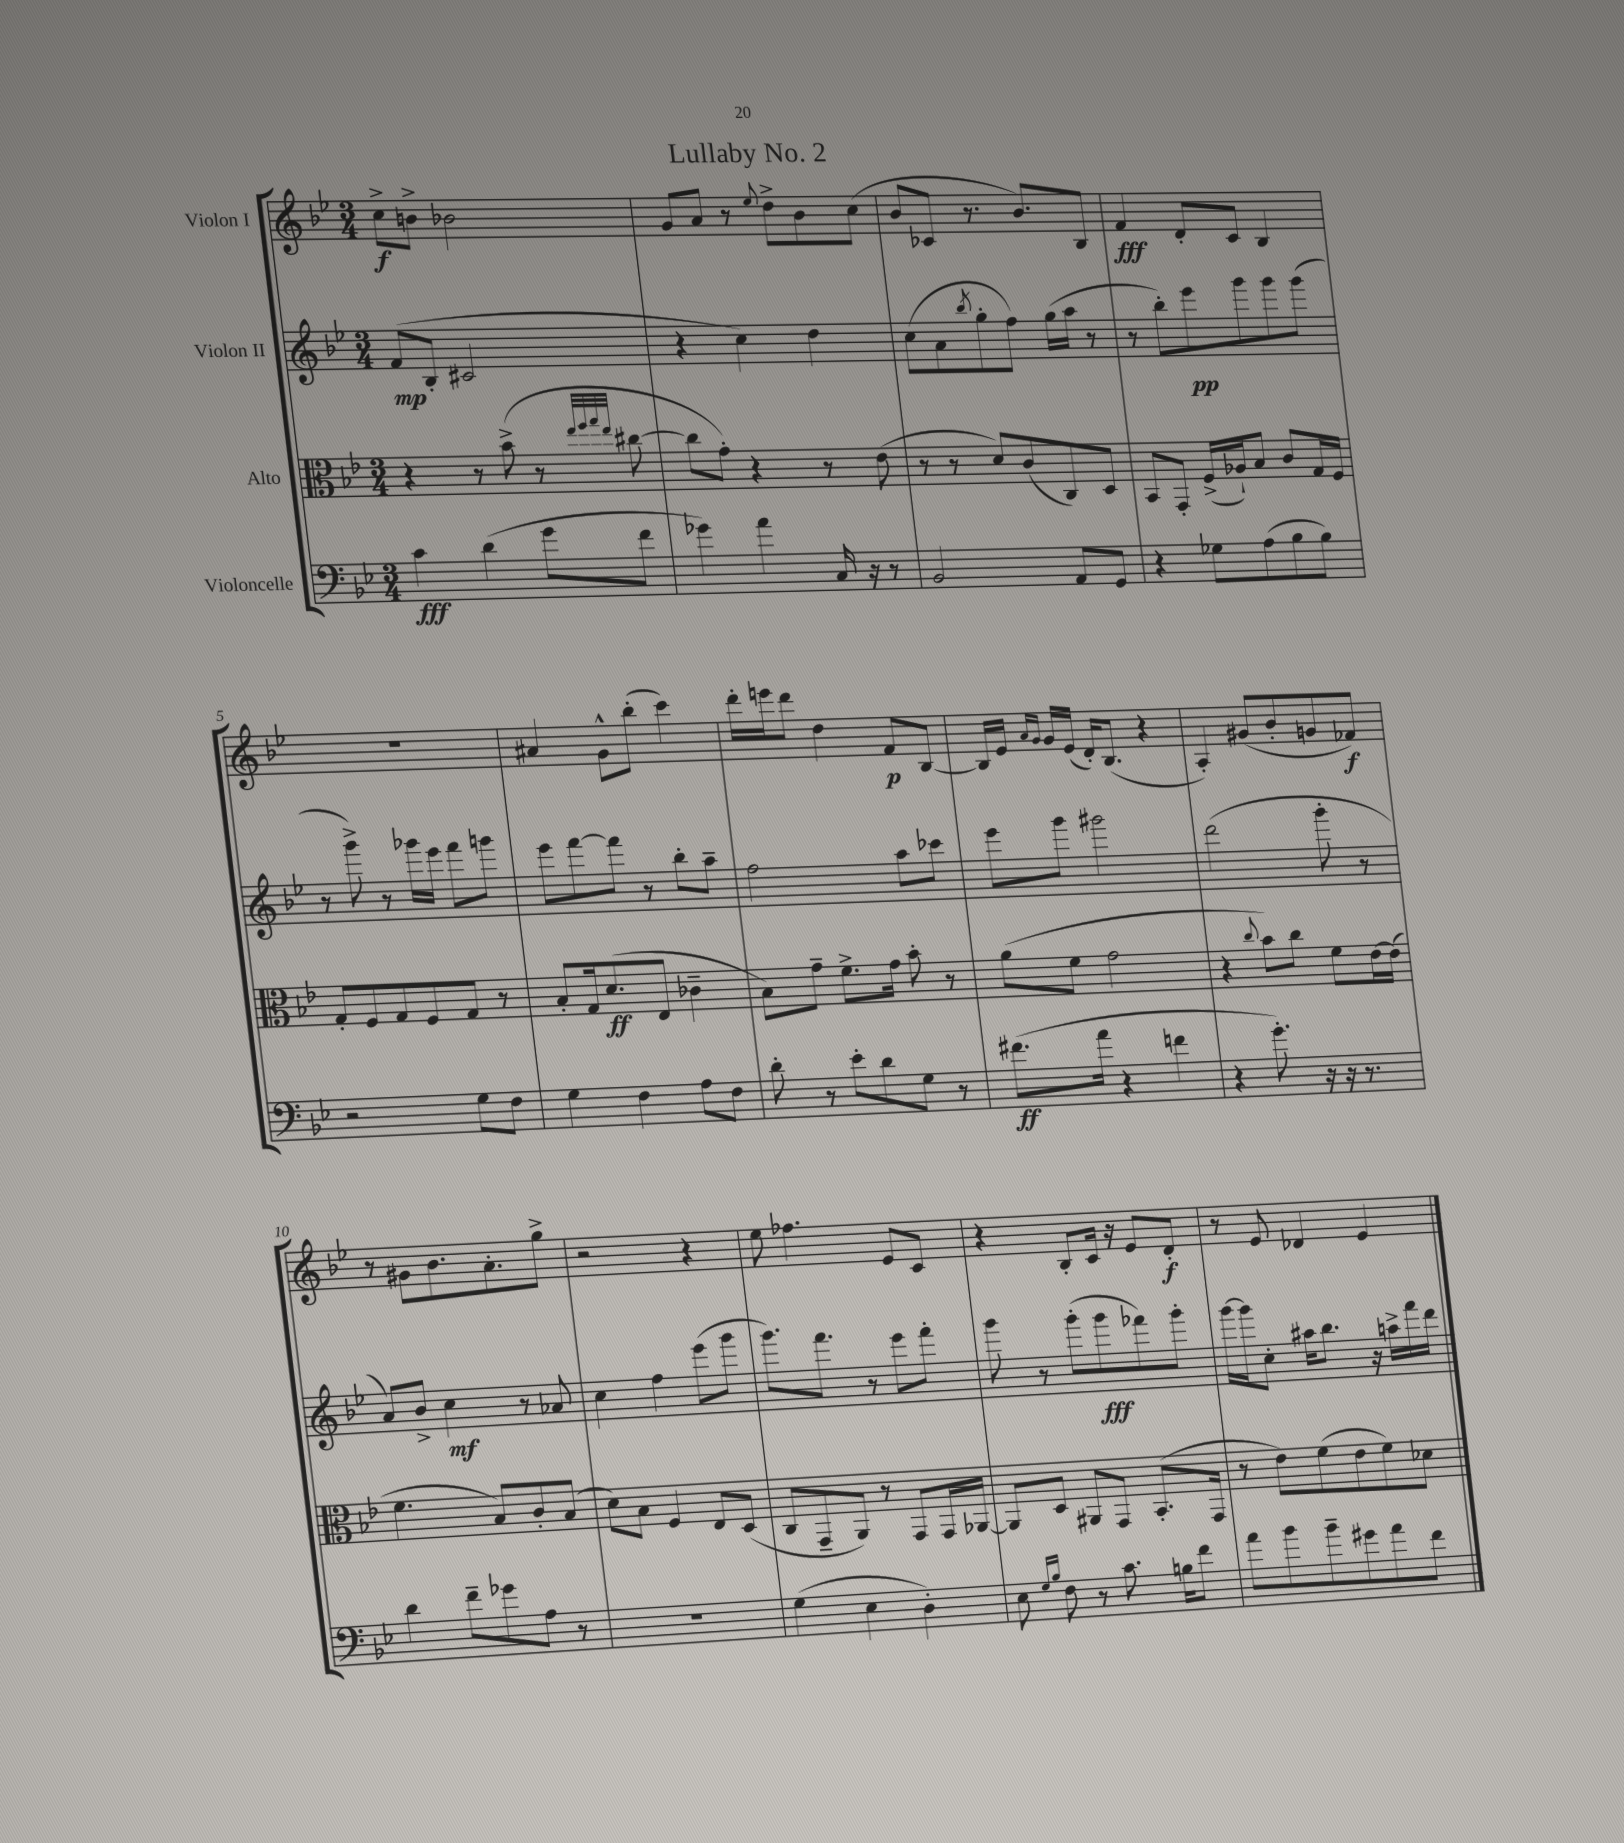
\header { title = "Lullaby No. 2" }
<<
\new StaffGroup <<
\new Staff = "s0" \with { instrumentName = "Violon I" } {
    \clef treble \key bes \major \numericTimeSignature \time 3/4
    c''8->\f b'8-> bes'2 |
    g'8 a'8 r8 \appoggiatura { ees''8 } d''8-> bes'8 c''8( |
    bes'8 ces'8 r8. bes'8.) bes8 |
    f'4\fff d'8-. c'8 bes4 |
    R2. |
    ais'4 g'8-^ bes''8-.( c'''4) |
    d'''16-. e'''16 d'''8 d''4 f'8\p bes8~ |
    bes16 ees'16 \grace { a'16 g'16 } g'16 ees'16( d'16-.) bes8.( r4 |
    a4-.) gis'8( bes'8-. g'8 fes'8\f) |
    r8 gis'8 bes'8. a'8.-. g''8-> |
    r2 r4 |
    ees''8 fes''4. ees'8 c'8 |
    r4 bes8-. c'16 r16 ees'8 d'8-.\f |
    r8 ees'8 des'4 ees'4 \bar "|." |
}
\new Staff = "s1" \with { instrumentName = "Violon II" } {
    \clef treble \key bes \major \numericTimeSignature \time 3/4
    f'8\mp( bes8-. cis'2 |
    r4 c''4) d''4 |
    c''8( a'8 \acciaccatura { bes''8 } g''8-. f''8) g''16( a''16 r8 |
    r8 bes''8-.) ees'''8\pp g'''8 g'''8 g'''8( |
    r8 g'''8->) r8 ges'''16 ees'''16 f'''8 g'''8 |
    ees'''8 f'''8~ f'''8 r8 bes''8-. a''8-- |
    f''2 a''8 ces'''8 |
    ees'''8 g'''8 gis'''2 |
    d'''2( g'''8-. r8 |
    a'8) bes'8-> c''4\mf r8 aes'8 |
    c''4 f''4 ees'''8( g'''8 |
    g'''8.) f'''8. r8 ees'''8 f'''8-. |
    g'''8 r8 g'''8-.( g'''8\fff fes'''8) g'''8-. |
    g'''16~ g'''16 c''8-. ais''16 bes''8. r16 a''16-> f'''16 d'''16 \bar "|." |
}
\new Staff = "s2" \with { instrumentName = "Alto" } {
    \clef alto \key bes \major \numericTimeSignature \time 3/4
    r4 r8 bes'8->( r8 \grace { ees''32 f''32 g''32 ees''32 } cis''8~ |
    cis''8 g'8-.) r4 r8 ees'8( |
    r8 r8 d'8) c'8( c8) d8 |
    bes,8 g,8-. f16->( aes16-!) bes8 c'8 g16 f16 |
    g8-. f8 g8 f8 g8 r8 |
    bes8-. g16 d'8.\ff( ees8 ces'4-- |
    bes8) g'8-- f'8.-> g'16 bes'8-. r8 |
    a'8( f'8 g'2 |
    r4 \appoggiatura { c''8 } bes'8) c''8 f'8 ees'16~ ees'16( |
    f'4. bes8) c'8-. bes8( |
    d'8) bes8 f4 ees8 d8( |
    c8 g,8-- a,8) r8 g,8 g,16 aes,16~ |
    aes,8 d8 ais,8 g,8 bes,8.-.( g,16 |
    r8 ees'8) f'8( ees'8 f'8) des'8 \bar "|." |
}
\new Staff = "s3" \with { instrumentName = "Violoncelle" } {
    \clef bass \key bes \major \numericTimeSignature \time 3/4
    c'4\fff d'4( g'8 f'8 |
    ges'4) a'4 c16 r16 r8 |
    bes,2 a,8 g,8 |
    r4 ges8 a8( bes8 bes8) |
    r2 g8 f8 |
    g4 f4 a8 f8 |
    d'8-. r8 ees'8-. d'8 g8 r8 |
    fis'8.\ff( a'16 r4 f'4 |
    r4 g'8.-.) r16 r16 r8. |
    d'4 f'8-- ges'8 a8 r8 |
    R2. |
    g4( ees4 d4-.) |
    ees8 \grace { g16 bes16 } f8 r8 c'8. b16 f'8 |
    a'8 bes'8 bes'8-- gis'8 a'8 f'8 \bar "|." |
}
>>
>>
